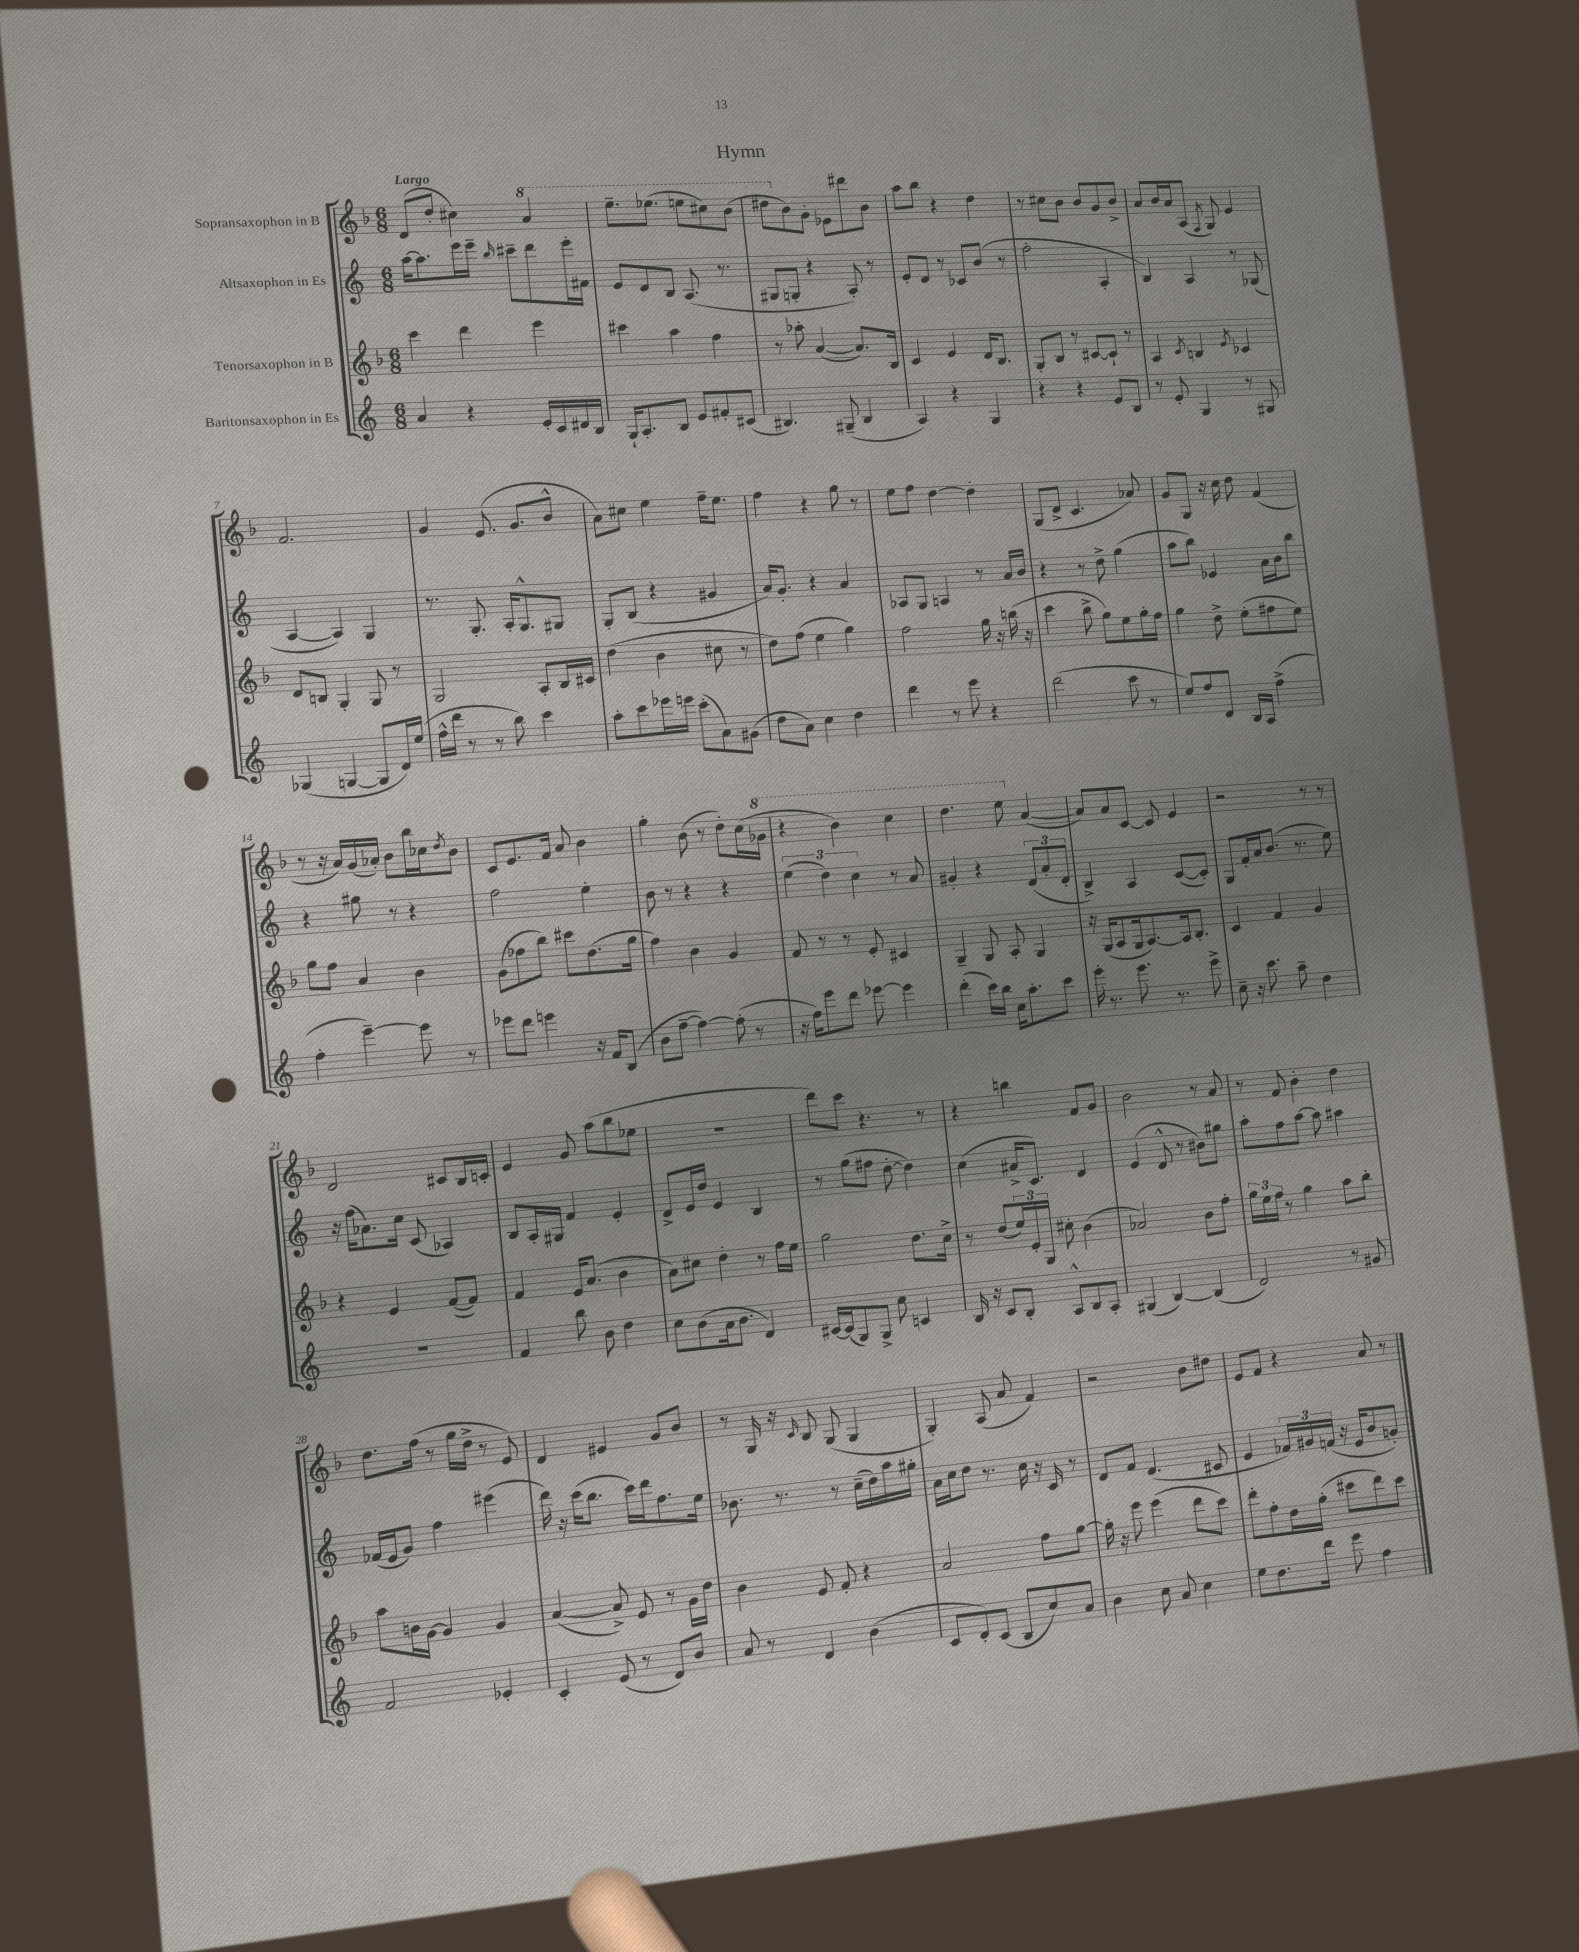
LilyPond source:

\header { title = "Hymn" }
<<
\new StaffGroup <<
\new Staff = "s0" \with { instrumentName = "Sopransaxophon in B" } {
    \clef treble \key f \major \numericTimeSignature \time 6/8 \tempo "Largo"
    d'8( d''8-. cis''4) \ottava #1 a''4 |
    e'''8.-- ees'''8.( e'''8 cis'''8) bes''8( |
    dis'''8 \ottava #0 bes'8) g'8-. ees'8 dis'''!8 bes'8 |
    a''8 bes''8 r4 d''4 |
    r8 cis''8 bes'8 bes'8 g'8 bes'8-> |
    a'8 bes'16 a'16 a8( \acciaccatura { f8 } g8) e'4 |
    f'2. |
    g'4 e'8.( g'8. bes'8-^ |
    a'8) cis''8 e''4 f''16-- e''8. |
    f''4 r4 g''8 r8 |
    e''8 f''8 d''4~ d''4-. |
    g8( d'8-> c'4. aes'8) |
    g'8 g8 r16 c''16 d''8 f'4( |
    r8 r16 a'16) g'16( aes'16-.) bes'8 bes''16 ces''16 \acciaccatura { d''8 } bes'8 |
    c'8 e'8. f'16 a'8 bes'4 |
    g''4-. bes'8( r8 d''8-.) c''16( \ottava #1 ges''16 |
    r4 bes''4) c'''4 |
    d'''4. e'''8 \ottava #0 a'4~( |
    a'8) a'8 c'8~ c'8 e'4 |
    r2 r8 r8 |
    d'2 cis'8 bes16 c'16-. |
    e'4 g'8 a''8( bes''8 ees''8 |
    R2. |
    d'''8) c'''8 r4. r8 |
    r4 b''4 f'8 g'8 |
    bes'2 r8 a'8 |
    r8 f'8 bes'4-. d''4 |
    d''8. f''16( r8 g''16 d''16-> r8 e'8) |
    d'4 eis'4 g'8 bes'8 |
    r8 g16 r16 \grace { c'16 } bes8 g8( g4 |
    g4-.) a8( a'8 f'4) |
    r2 bes'8 dis''8 |
    e'8 f'8 r4 a'8 r8 \bar "|." |
}
\new Staff = "s1" \with { instrumentName = "Altsaxophon in Es" } {
    \clef treble \key c \major \numericTimeSignature \time 6/8
    a''16~ a''8. e'''16 e'''16-- \grace { b''16 } cis'''8-- d'''8 e'''16-. fis'16 |
    e'8 d'8 b8 a8.( r8. |
    gis8 g8-. r4 a8-.) r8 |
    e'8-. d'8 r8 ces'8 b'8( r8 |
    f''2-. a4-. |
    b4) a4 r8 ges8( |
    a4~ a4) g4 |
    r8. g8.-. a16-. g8.-^ gis8 |
    g8-. b8( r4 gis'4 |
    a'16) g'8.-. r4 a'4 |
    aes8 g8 a4 r8 a'16 b'16 |
    r4 r8 d''8-> g''4( |
    a''8 b''8) ees'4 a'16 b'16 b''8 |
    r4 gis''8 r8 r4 |
    f''2 e''4-. |
    b'8 r8 r4 r4 |
    \tuplet 3/2 { e''4( d''4) c''4 } r8 a'8 |
    gis'4-. r4 \tuplet 3/2 { d'8( a'8-. d'8-. } |
    b4->) a4 c'8~( c'8-.) |
    g8 f'16-. a'16 b'8.( r8. e''8) |
    r16 f''16( aes'8.) c''16 c'8( aes4) |
    b8 a16-. gis16 f'4 e'4-. |
    d'8-> e'16 d''16 e'4 b4 |
    r8 g''8( fis''8 d''8~-. d''4) |
    c''4( ais'16-> c'8.) d'4 |
    e'4( d'8-^ r8 bis'8) gis''8 |
    a''8-. f''8 a''8~ a''8 ais''4 |
    fes'16( e'16 g'8) f''4 eis'''4( |
    d'''16) r16 c'''16( b''8. c'''16) d'''16 f''8. e''16 |
    bes'8. r8. r8 c''16--( d''16) a''16 gis''16-. |
    a'16 c''16 d''8 r8. c''16 r16 c'16 r8 |
    d'8 f'8 d'4.( cis'8 |
    e'4 \tuplet 3/2 { fes'16) gis'16 f'16( } r16 e'16 b'8 g'8-.) \bar "|." |
}
\new Staff = "s2" \with { instrumentName = "Tenorsaxophon in B" } {
    \clef treble \key f \major \numericTimeSignature \time 6/8
    c'''4 d'''4 e'''4 |
    cis'''4 a''4 f''4 |
    r8 aes''8-. a'4~( a'8.) bes16 |
    c'4 e'4 d'16 bes8. |
    g8-. bes8 r8 cis'8~ cis'8-! r8 |
    a4 \acciaccatura { c'8 } b4 \acciaccatura { e'8 } ces'4 |
    d'8 b8 g4-. g8 r8 |
    g2 a8-. bes16 cis'16 |
    d''4( bes'4 cis''8 r8 |
    d''8) f''8( e''4 g''4) |
    f''2 g''16 r16 b''16( r16 |
    c'''4 bes''8-> g''8) e''8 g''16-. f''16 |
    g''4 d''8-> e''8-.( fis''8 e''8) |
    g''8 f''8 a'4 bes'4 |
    g'8( fes''8 bes''8) cis'''8 d''8.( g''16 |
    f''4) bes'4 g'4 |
    f'8 r8 r8 e'8-. cis'4 |
    g4-- g8 a8-. g4 |
    r16 g16( a8 g16 a8.~) a16 bes8.-. |
    c'4 f'4 g'4 |
    r4 e'4 f'8~( f'8) |
    f'4 e'16 a'8.( bes'4 |
    a'8) cis''8 d''4-. r8 f''16 e''16 |
    g''2 d''8. c''16-> |
    r8 d''8( \tuplet 3/2 { e''16) e'16-. g16 } cis''8-. bes'4( |
    aes'2) bes'8 f''8-. |
    \tuplet 3/2 { g''16 e''16 f''16 } r8 g''4 a''8 bes''8-. |
    a''8 b'16 g'16~ g'4 g'4 |
    a'4~( a'8->) e'8 r8 g'16 d''16 |
    bes'4 e'8 f'8-. r4 |
    a'2 f''8 g''8~ |
    g''16-. r16 e'''8 e'''4( d'''8 c'''8) |
    d'''8-. f''8-. d''16 g''16-.( cis'''8 d'''8) cis'''8 \bar "|." |
}
\new Staff = "s3" \with { instrumentName = "Baritonsaxophon in Es" } {
    \clef treble \key c \major \numericTimeSignature \time 6/8
    a'4 r4 e'16-. c'16 dis'16 b16 |
    g16-! a8.-. b8 e'8 fis'8-. cis'8( |
    bis4.) gis8--( bis4 |
    a4) r4 g4 |
    r4 r4 e'8 b8 |
    r8 e'8-. g4 r8 gis8 |
    ges4( g4~ g8 d'16) e''16( |
    f''16-^ d'''16 r8 r8 b''8) c'''4 |
    a''8-. c'''8 ees'''16 e'''16 c'''8-.( a'8) gis'8( |
    d''8 a'8) c''4 d''4 |
    d'''4 r8 e'''8 r4 |
    d'''2( c'''8 r8 |
    e''8) f''8 d'8 b16 a16 f''4->( |
    f''4-. e'''4~--) e'''8 r8 |
    ees'''8 d'''8 e'''4 r16 f'16 b8( |
    b'8 f''8~-- f''4~) f''8-.( r8 |
    r16 f''16) e'''8 d'''8 ees'''8~ ees'''4 |
    d'''4-.( c'''16) b''16 c''16 a''8.-. c'''8 |
    e'''16-. r8. e'''8. r8. e'''8-> |
    c''8-- r16 c'''8. a''8-- d''4 |
    R2. |
    f'4 b''8 b'8 d''4 |
    c''8 b'8( a'16 b'8. d'4) |
    cis'16~ cis'16( g8) g8-> c''8 c'4 |
    b16 r16 c'8 b8-. a8-^ b8 a8-. |
    gis4( b4~) b4( |
    d'2) r8 gis'8 |
    f'2 ees'4-. |
    c'4-. e'8( r8 d'8) b'8 |
    a'8 r8 d'4 b'4( |
    c'8 d'8-.) c'8( b8 c''8) a'8 |
    b'4 c''8 a'8 c''4 |
    e''8 d''8. d'''16 e'''8 f''4 \bar "|." |
}
>>
>>
